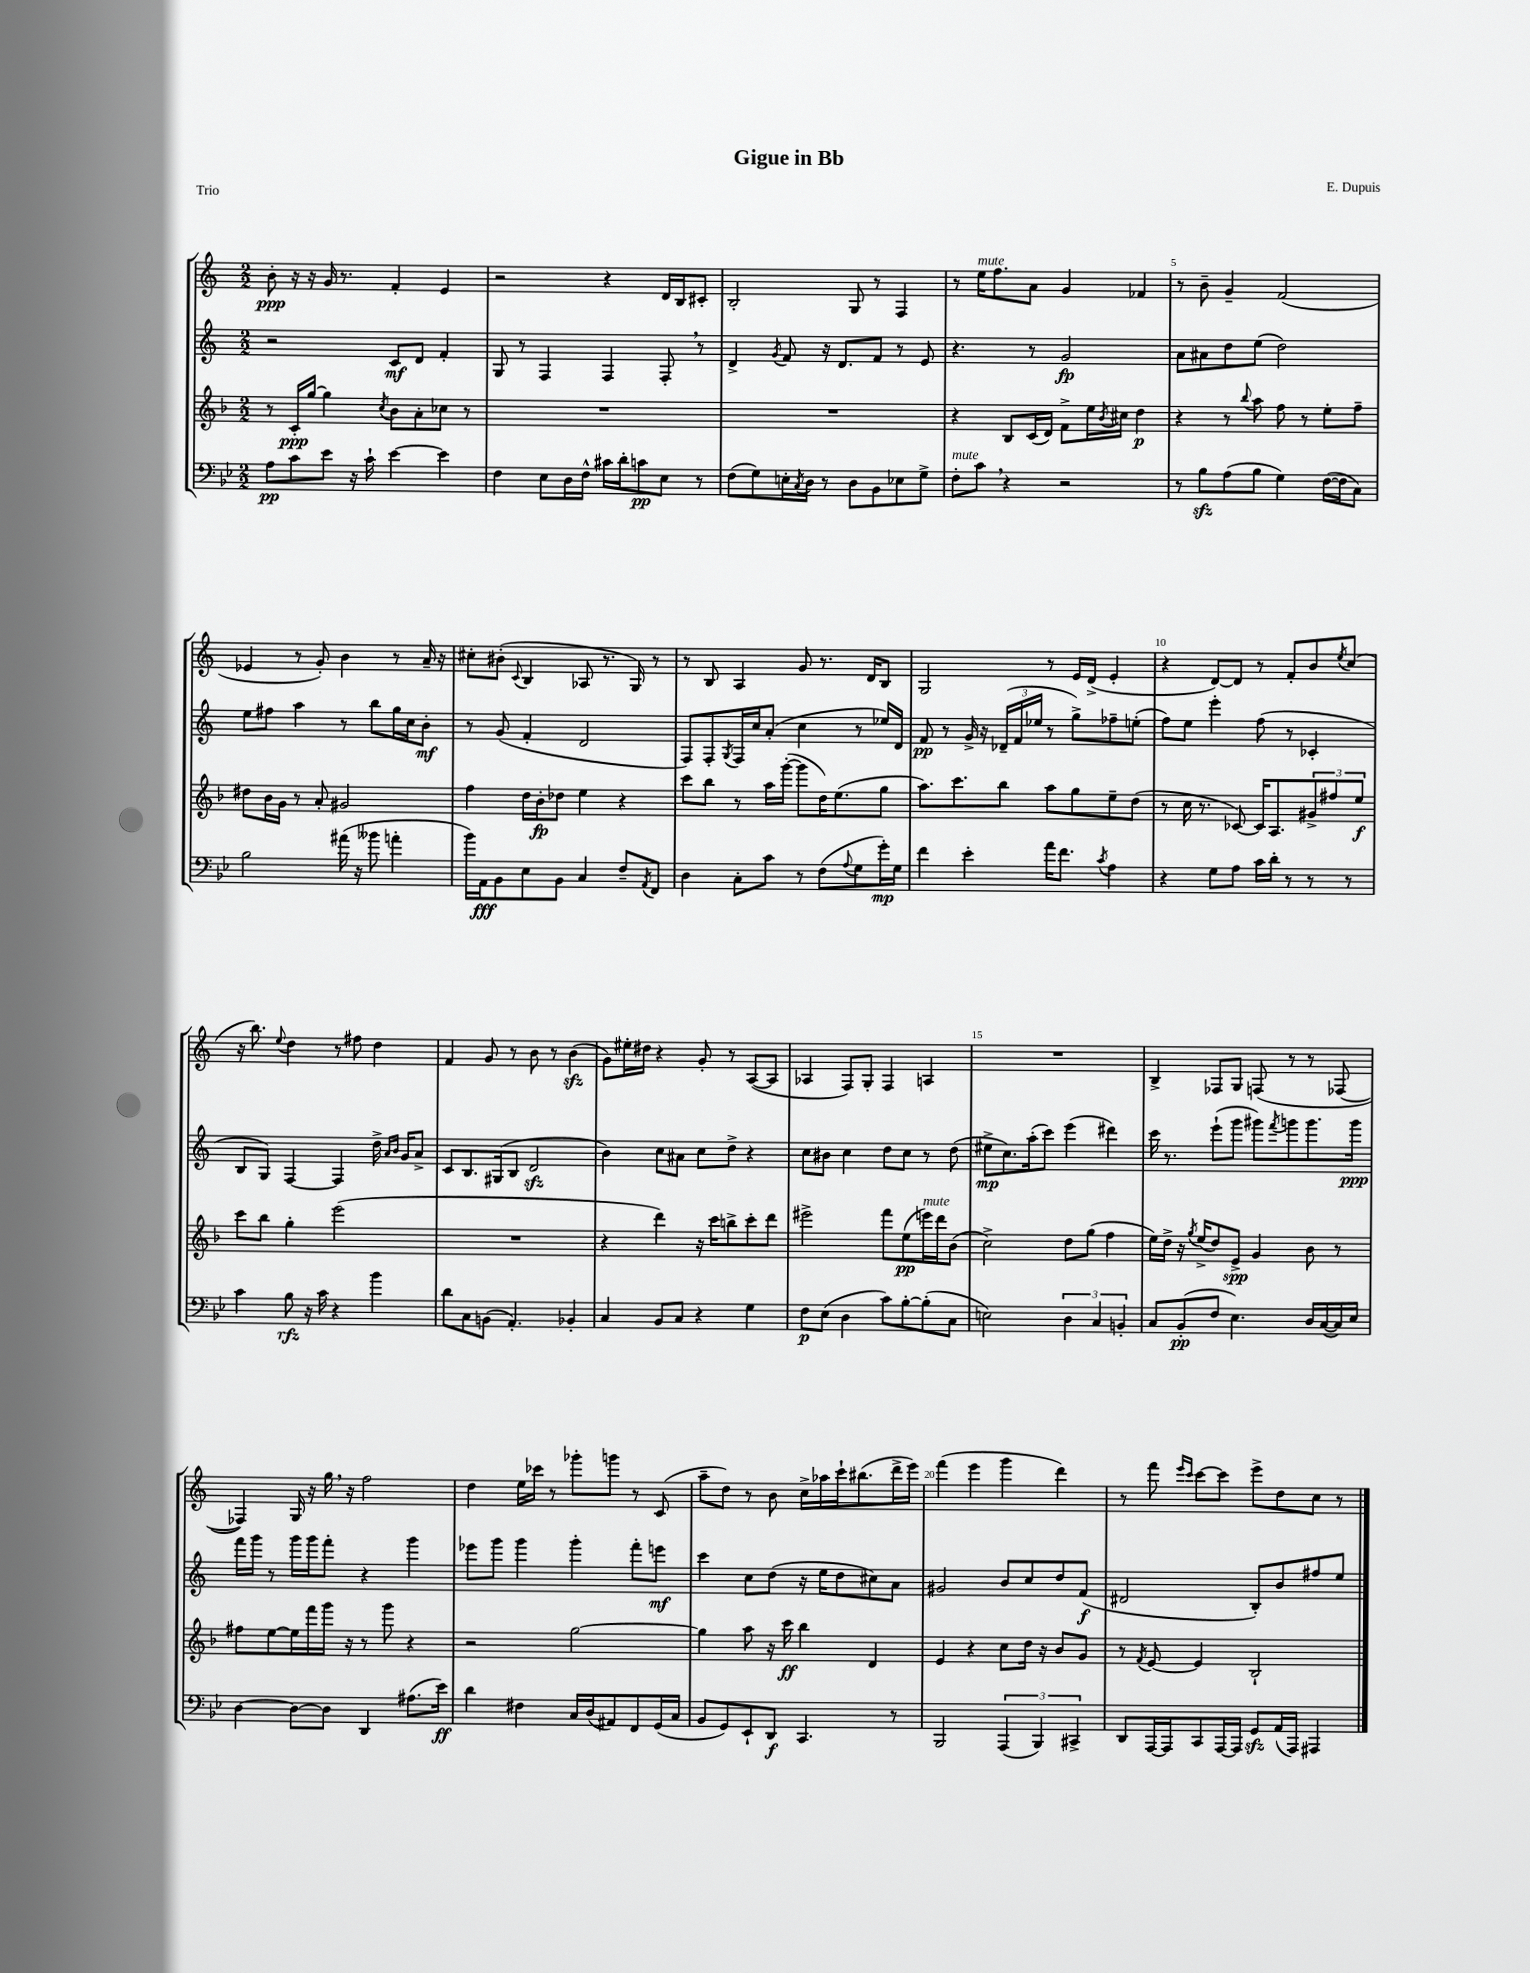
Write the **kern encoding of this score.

**kern	**dynam	**kern	**dynam	**kern	**dynam	**kern	**dynam
*part4	*part4	*part3	*part3	*part2	*part2	*part1	*part1
*staff4	*staff4	*staff3	*staff3	*staff2	*staff2	*staff1	*staff1
*clefF4	*	*clefG2	*	*clefG2	*	*clefG2	*
*k[b-e-]	*	*k[b-]	*	*k[]	*	*k[]	*
*M2/2	*	*M2/2	*	*M2/2	*	*M2/2	*
=1	=1	=1	=1	=1	=1	=1	=1
8A\L	pp	8r	.	2r	.	8b'\	ppp
8c\	.	16c'/LL	ppp	.	.	16r	.
.	.	[16gg/JJ	.	.	.	16r	.
8e-\J	.	4gg\]	.	.	.	16g/	.
.	.	.	.	.	.	8.r	.
16r	.	.	.	.	.	.	.
16c`\	.	.	.	.	.	.	.
.	.	8qcc/	.	.	.	.	.
[4e-\	.	8b-\L	.	8c/L	mf	4f'/	.
.	.	8a'\	.	8d/J	.	.	.
4e-\]	.	8cc-X\J	.	4f'/	.	4e/	.
.	.	8r	.	.	.	.	.
=2	=2	=2	=2	=2	=2	=2	=2
4F\	.	1r	.	8G/	.	2r	.
.	.	.	.	8r	.	.	.
8E-\L	.	.	.	4F/	.	.	.
16D\L	.	.	.	.	.	.	.
16F^^\JJ	.	.	.	.	.	.	.
16c#X\LL	.	.	.	4F/	.	4r	.
16d'\J	.	.	.	.	.	.	.
8cn\	pp	.	.	.	.	.	.
8E-\J	.	.	.	8F',/	.	16d/LL	.
.	.	.	.	.	.	16B/J	.
8r	.	.	.	8r	.	8c#X'/J	.
=3	=3	=3	=3	=3	=3	=3	=3
(8F\L	.	1r	.	4d^/	.	2B'/	.
8G\)	.	.	.	.	.	.	.
.	.	.	.	8qg/	.	.	.
16En'\L	.	.	.	8f/	.	.	.
8qC/	.	.	.	.	.	.	.
16D\JJ	.	.	.	.	.	.	.
8r	.	.	.	16r	.	.	.
.	.	.	.	8.d/L	.	.	.
8D\L	.	.	.	.	.	8G/	.
8BB-\	.	.	.	8f/J	.	8r	.
8E-X\	.	.	.	8r	.	4F/	.
8G^\J	.	.	.	8e/	.	.	.
=4	=4	=4	=4	=4	=4	=4	=4
!LO:TX:a:i:t=mute	!	!	!	!	!	!	!
8F'\L	.	4r	.	4.r	.	8r	.
!	!	!	!	!	!	!LO:TX:a:i:t=mute	!
8c,\J	.	.	.	.	.	16ee\KL	.
.	.	.	.	.	.	8.ff\	.
4r	.	8B-/L	.	.	.	.	.
.	.	(16c/L	.	8r	.	8a\J	.
.	.	16d/JJ)	.	.	.	.	.
2r	.	8f^\L	.	2g/	fp	4g/	.
.	.	16ee\L	.	.	.	.	.
.	.	8qb-/	.	.	.	.	.
.	.	16cc#X\JJ	.	.	.	.	.
.	.	4dd\	p	.	.	4f-X/	.
=5	=5	=5	=5	=5	=5	=5	=5
8r	.	4r	.	8a\L	.	8r	.
8B-zz\L	.	.	.	8a#X\	.	8b~\	.
(8A\	.	8r	.	8dd\	.	4g~/	.
.	.	8qqbb-/	.	.	.	.	.
8B-\J	.	8aa\	.	(8ee\J	.	.	.
4G\)	.	8ff\	.	2dd\)	.	(2f/	.
.	.	8r	.	.	.	.	.
([16F\LL	.	8ee'\L	.	.	.	.	.
16F\J]	.	.	.	.	.	.	.
8C\J)	.	8ff~\J	.	.	.	.	.
!!LO:LB:g=z
=6	=6	=6	=6	=6	=6	=6	=6
2B-\	.	8dd#X\L	.	8ee\L	.	4e-X/	.
.	.	16b-\L	.	8ff#X\J	.	.	.
.	.	16g\JJ	.	.	.	.	.
.	.	8r	.	4aa\	.	8r	.
.	.	8a'/	.	.	.	8g'/)	.
(16a#X\	.	2g#X/	.	8r	.	4b\	.
16r	.	.	.	.	.	.	.
8b--X\	.	.	.	8bb\L	.	.	.
4an'\	.	.	.	16gg\L	.	8r	.
.	.	.	.	16cc\J	.	.	.
.	.	.	.	8b'\J	mf	16a~/	.
.	.	.	.	.	.	16r	.
=7	=7	=7	=7	=7	=7	=7	=7
16b-\LL)	.	4ff\	.	8r	.	8cc#X'\L	.
16AA\J	fff	.	.	.	.	.	.
8BB-\	.	.	.	(8g/	.	(8b#X'\J	.
.	.	.	.	.	.	8qqc/	.
8E-\	.	16dd\LL	.	4f'/	.	4B/	.
.	.	16b-'\J	fp	.	.	.	.
8BB-\J	.	8dd-X\J	.	.	.	.	.
4C/	.	4ee\	.	2d/	.	8A-X/	.
.	.	.	.	.	.	8.r	.
8F~/L	.	4r	.	.	.	.	.
.	.	.	.	.	.	16G/)	.
8qAA/	.	.	.	.	.	.	.
8FF/J	.	.	.	.	.	8r	.
=8	=8	=8	=8	=8	=8	=8	=8
4D\	.	8ccc\L	.	8F/L)	.	8r	.
.	.	8bb-\J	.	8F'/	.	8B/	.
.	.	.	.	8qG/	.	.	.
8C'\L	.	8r	.	16F/L	.	4A/	.
.	.	.	.	16cc/J	.	.	.
8c\J	.	16aa\LL	.	(8a'/J	.	.	.
.	.	([16ggg'\JJ	.	.	.	.	.
8r	.	8ggg\L]	.	4cc\	.	8g/	.
(8F\L	.	16dd\K)	.	.	.	8.r	.
.	.	(8.ee\	.	.	.	.	.
8qqA/	.	.	.	.	.	.	.
8G\	.	.	.	8r	.	.	.
.	.	.	.	.	.	16d/KL	.
16g'\L)	mp	8gg\J	.	16ee-X/LL)	.	8B/J	.
16G\JJ	.	.	.	16d/JJ	.	.	.
=9	=9	=9	=9	=9	=9	=9	=9
4f\	.	8.aa\L)	.	8f/	pp	2G/	.
.	.	.	.	8r	.	.	.
.	.	8.ccc\	.	.	.	.	.
4e-'\	.	.	.	16g^/	.	.	.
.	.	.	.	16r	.	.	.
.	.	8bb-\J	.	(24d-X~/LL	.	.	.
.	.	.	.	24f/	.	.	.
.	.	.	.	24ee-X/JJ	.	.	.
16a\KL	.	8aa\L	.	8r	.	8r	.
8.f\J	.	.	.	.	.	.	.
.	.	8gg\	.	8gg^\L)	.	16e/LL	.
.	.	.	.	.	.	(16d^/JJ	.
8qc/	.	.	.	.	.	.	.
4A\	.	8ee~\	.	8ff-X~\	.	4e'/	.
.	.	(8dd\J	.	(8een'\J	.	.	.
=10	=10	=10	=10	=10	=10	=10	=10
4r	.	8r	.	8ff\L)	.	4r	.
.	.	16cc\	.	8ee\J	.	.	.
.	.	8.r	.	.	.	.	.
8G\L	.	.	.	4eee'\	.	[8d/L)	.
8A\J	.	[8c-X/)	.	.	.	8d/J]	.
16c\LL	.	16c-/KL]	.	(8ff\	.	8r	.
16d'\JJ	.	8.A/	.	.	.	.	.
8r	.	.	.	8r	.	8f'/L	.
8r	.	12g#X^/	.	4c-X'/	.	8b/	.
.	.	12ff#X/	.	.	.	.	.
.	.	.	.	.	.	8qee/	.
8r	.	.	.	.	.	(8cc/J	.
.	.	12ee/J	f	.	.	.	.
!!LO:LB:g=z
=11	=11	=11	=11	=11	=11	=11	=11
4c\	.	8ccc\L	.	8B/L	.	16r	.
.	.	.	.	.	.	8.bb\)	.
.	.	8bb-\J	.	8G/J)	.	.	.
.	.	.	.	.	.	8qqee/	.
8B-\	rfz	4gg'\	.	[4F/	.	4dd\	.
16r	.	.	.	.	.	.	.
16c\	.	.	.	.	.	.	.
4r	.	(2eee\	.	4F/]	.	8r	.
.	.	.	.	.	.	8ff#X\	.
4b-\	.	.	.	16dd^\	.	4dd\	.
.	.	.	.	16qqa/LL	.	.	.
.	.	.	.	16qqb/JJ	.	.	.
.	.	.	.	16g/KL	.	.	.
.	.	.	.	8a^/J	.	.	.
=12	=12	=12	=12	=12	=12	=12	=12
8d\L	.	1r	.	8c/L	.	4f/	.
8C\	.	.	.	8.B/	.	.	.
(8BBn\J	.	.	.	.	.	8g/	.
.	.	.	.	(16G#X/k	.	.	.
4.AA'/)	.	.	.	8B/J	.	8r	.
.	.	.	.	2dzz/	.	8b\	.
.	.	.	.	.	.	8r	.
4BB-X'/	.	.	.	.	.	(4bzz\	.
=13	=13	=13	=13	=13	=13	=13	=13
4C/	.	4r	.	4b\)	.	8g\L)	.
.	.	.	.	.	.	16ee#X'\L	.
.	.	.	.	.	.	16dd#X\JJ	.
8BB-/L	.	4ddd\)	.	8cc\L	.	4r	.
8C/J	.	.	.	8a#X\J	.	.	.
4r	.	16r	.	8cc\L	.	8g'/	.
.	.	16ccc\KL	.	.	.	.	.
.	.	8bbn^\	.	8dd^\J	.	8r	.
4G\	.	8ccc'\	.	4r	.	([8A/L	.
.	.	8ddd\J	.	.	.	8A/J]	.
=14	=14	=14	=14	=14	=14	=14	=14
8F\L	p	2eee#X^\	.	8cc\L	.	4A-X/	.
(8E-\J	.	.	.	8b#X\J	.	.	.
4D\	.	.	.	4cc\	.	8F/L)	.
.	.	.	.	.	.	8G'/J	.
8c\L)	.	8fff\L	.	8dd\L	.	4F/	.
[8B-'\	.	(8ee\	pp	8cc\J	.	.	.
!	!	!LO:TX:a:i:t=mute	!	!	!	!	!
(8B-'\]	.	16eeen\L)	.	8r	.	4An/	.
.	.	16ddd\J	.	.	.	.	.
8C\J	.	(8b-\J	.	(8dd\	.	.	.
=15	=15	=15	=15	=15	=15	=15	=15
2En\)	.	2cc^\)	.	8ee#X^\L	mp	1r	.
.	.	.	.	8.cc\)	.	.	.
.	.	.	.	(16aa'\k	.	.	.
.	.	.	.	8ccc\J)	.	.	.
6D\	.	8dd\L	.	(4eee\	.	.	.
.	.	(8gg\J	.	.	.	.	.
6C/	.	.	.	.	.	.	.
.	.	4ff\	.	4ddd#X\)	.	.	.
6BBn'/	.	.	.	.	.	.	.
=16	=16	=16	=16	=16	=16	=16	=16
8C/L	.	16ee\LL)	.	16ccc\	.	4B^/	.
.	.	16dd^\JJ	.	8.r	.	.	.
(8BB-'/	pp	16r	.	.	.	.	.
.	.	8qgg/	.	.	.	.	.
.	.	(16ee^/KL	.	.	.	.	.
8F/J	.	8dd/)	.	(8eee`\L	.	8F-X/L	.
4.E-\)	.	8e^/J	spp	8ggg\J	.	8G/J	.
.	.	4g/	.	8ggg#X\L)	.	(8Fn/	.
.	.	.	.	8qfff/	.	.	.
.	.	.	.	8gggn\	.	8r	.
16D/LL	.	8b-\	.	8.ggg\	.	8r	.
([16C/	.	.	.	.	.	.	.
16C/])	.	8r	.	.	.	[8F-X/	.
16E-/JJ	.	.	.	16ggg\Jk	ppp	.	.
!!LO:LB:g=z
=17	=17	=17	=17	=17	=17	=17	=17
[4D\	.	8ff#X\L	.	16fff\LL	.	4F-X/])	.
.	.	.	.	16ggg\JJ	.	.	.
.	.	[8ee\	.	8r	.	.	.
8D\L_	.	16ee\L]	.	16ggg\LL	.	16G/	.
.	.	16fff\	.	16ggg\J	.	16r	.
8D\J]	.	16ggg\JJ	.	8fff'\J	.	16gg,\	.
.	.	16r	.	.	.	16r	.
4DD/	.	8r	.	4r	.	2ff\	.
.	.	8ggg\	.	.	.	.	.
(8.A#X\L	.	4r	.	4ggg\	.	.	.
16e-\Jk)	ff	.	.	.	.	.	.
=18	=18	=18	=18	=18	=18	=18	=18
4d\	.	2r	.	8eee-X\L	.	4dd\	.
.	.	.	.	8ggg\J	.	.	.
4F#X\	.	.	.	4ggg\	.	16ee\LL	.
.	.	.	.	.	.	16ccc-X\JJ	.
.	.	.	.	.	.	8r	.
16C/LL	.	[2gg\	.	4ggg'\	.	8ggg-X'\L	.
(16D/J	.	.	.	.	.	.	.
8AA#X/)	.	.	.	.	.	8gggn\J	.
8FF/	.	.	.	8fff'\L	.	8r	.
(16GG/L	.	.	.	8eeen\J	mf	(8c/	.
16C/JJ	.	.	.	.	.	.	.
=19	=19	=19	=19	=19	=19	=19	=19
8BB-/L	.	4gg\]	.	4ccc\	.	8aa~\L	.
8GG/)	.	.	.	.	.	8dd\J)	.
8EE-`/	.	8aa\	.	8cc\L	.	8r	.
8DD/J	f	16r	.	(8dd\J	.	8b\	.
.	.	16ccc\	ff	.	.	.	.
4.CC/	.	4bb-\	.	16r	.	16cc^\LL	.
.	.	.	.	16ee\KL	.	16aa-X\	.
.	.	.	.	8dd\	.	16ccc`\J	.
.	.	.	.	.	.	(8.bb#X\	.
.	.	4d/	.	8cc#X\)	.	.	.
8r	.	.	.	8a\J	.	16ddd^\L	.
.	.	.	.	.	.	16eee\JJ)	.
=20	=20	=20	=20	=20	=20	=20	=20
2BBB-/	.	4e/	.	2g#X/	.	(4fff\	.
.	.	4r	.	.	.	4eee\	.
(6AAA/	.	8cc\L	.	8b/L	.	4ggg\	.
.	.	16dd\Jk	.	8cc/	.	.	.
6BBB-/)	.	.	.	.	.	.	.
.	.	16r	.	.	.	.	.
.	.	8b-/L	.	8dd/	.	4ddd\)	.
6CC#X^/	.	.	.	.	.	.	.
.	.	8g/J	.	(8f/J	f	.	.
=21	=21	=21	=21	=21	=21	=21	=21
8DD/L	.	8r	.	2d#X/	.	8r	.
.	.	8qf/	.	.	.	.	.
[16AAA/L	.	[8e/	.	.	.	8fff\	.
16AAA/J]	.	.	.	.	.	.	.
.	.	.	.	.	.	16qqeee/LL	.
.	.	.	.	.	.	16qqccc/JJ	.
8CC/	.	4e/]	.	.	.	[8ccc\L	.
[16AAA/L	.	.	.	.	.	8ccc\J]	.
16AAA/JJ]	.	.	.	.	.	.	.
8GGzz/L	.	2B-`/	.	8B'/L)	.	8eee^\L	.
(16AA/L	.	.	.	8b/	.	8dd\	.
16AAA/JJ)	.	.	.	.	.	.	.
4AAA#X/	.	.	.	8ff#X/	.	8cc\J	.
.	.	.	.	8ee/J	.	8r	.
==	==	==	==	==	==	==	==
*-	*-	*-	*-	*-	*-	*-	*-
